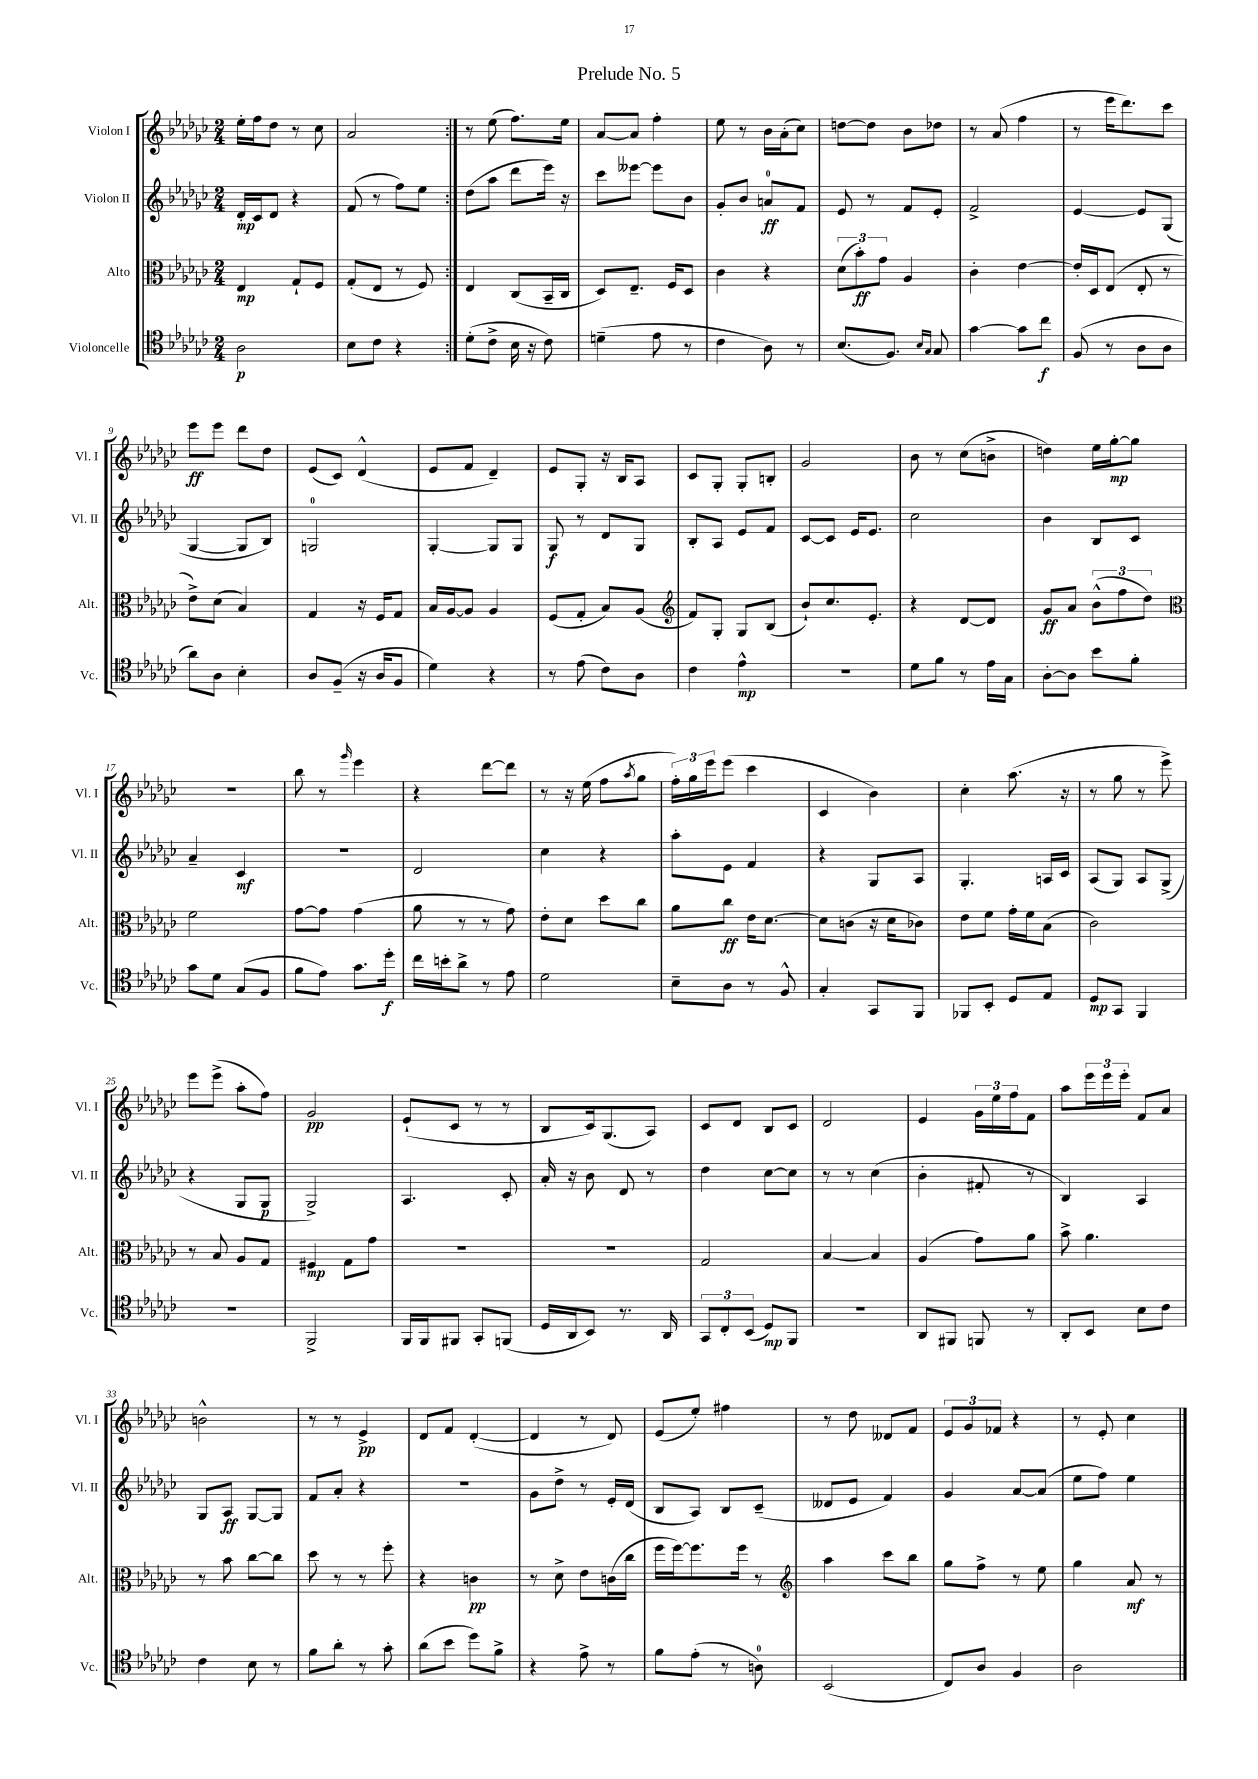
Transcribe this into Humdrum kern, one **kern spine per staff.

**kern	**dynam	**kern	**dynam	**kern	**dynam	**kern	**dynam
*part4	*part4	*part3	*part3	*part2	*part2	*part1	*part1
*staff4	*staff4	*staff3	*staff3	*staff2	*staff2	*staff1	*staff1
*I"Violoncelle	*	*I"Alto	*	*I"Violon II	*	*I"Violon I	*
*I'Vc.	*	*I'Alt.	*	*I'Vl. II	*	*I'Vl. I	*
*clefC4	*	*clefC3	*	*clefG2	*	*clefG2	*
*k[b-e-a-d-g-c-]	*	*k[b-e-a-d-g-c-]	*	*k[b-e-a-d-g-c-]	*	*k[b-e-a-d-g-c-]	*
*M2/4	*	*M2/4	*	*M2/4	*	*M2/4	*
=1	=1	=1	=1	=1	=1	=1	=1
2A-\	p	4E-/	mp	16d-'/LL	mp	16ee-'\LL	.
.	.	.	.	16c-/J	.	16ff\J	.
.	.	.	.	8d-/J	.	8dd-\J	.
.	.	8G-`/L	.	4r	.	8r	.
.	.	8F/J	.	.	.	8cc-\	.
=2	=2	=2	=2	=2	=2	=2	=2
8B-\L	.	(8G-'/L	.	(8f/	.	2a-/	.
8c-\J	.	8E-/J	.	8r	.	.	.
4r	.	8r	.	8ff\L)	.	.	.
.	.	8F/)	.	8ee-\J	.	.	.
=3:|!	=3:|!	=3:|!	=3:|!	=3:|!	=3:|!	=3:|!	=3:|!
(8d-'\L	.	4E-/	.	(8dd-\L	.	8r	.
8c-^\J	.	.	.	8aa-\J	.	(8ee-\	.
16B-\	.	(8C-/L	.	8ddd-\L	.	8.ff\L)	.
16r	.	.	.	.	.	.	.
8c-\)	.	16BB-~/L	.	16eee-\Jk)	.	.	.
.	.	16C-/JJ	.	16r	.	16ee-\Jk	.
=4	=4	=4	=4	=4	=4	=4	=4
(4dn~\	.	8D-/L)	.	8ccc-\L	.	[8a-/L	.
.	.	8.E-~/J	.	[8eee--X\J	.	8a-/J]	.
8e-\	.	.	.	8eee--\L]	.	4ff'\	.
.	.	16F/KL	.	.	.	.	.
8r	.	8D-/J	.	8b-\J	.	.	.
=5	=5	=5	=5	=5	=5	=5	=5
4c-\	.	4c-\	.	8g-'/L	.	8ee-\	.
.	.	.	.	8b-/J	.	8r	.
8A-\)	.	4r	.	8an/L	ff	16b-\LL	.
.	.	.	.	.	.	(16a-'\J	.
8r	.	.	.	8f/J	.	8cc-\J)	.
=6	=6	=6	=6	=6	=6	=6	=6
(8.B-/L	.	(12d-\L	.	8e-/	.	[8ddn\L	.
.	.	12b-'\)	ff	.	.	.	.
.	.	.	.	8r	.	8dd\J]	.
.	.	12g-\J	.	.	.	.	.
8.F/J)	.	.	.	.	.	.	.
.	.	4A-/	.	8f/L	.	8b-\L	.
16qqB-/LL	.	.	.	.	.	.	.
16qqG-/JJ	.	.	.	.	.	.	.
8G-/	.	.	.	8e-'/J	.	8dd-X\J	.
=7	=7	=7	=7	=7	=7	=7	=7
[4g-\	.	4c-'\	.	2f^/	.	8r	.
.	.	.	.	.	.	(8a-/	.
8g-\L]	.	[4e-\	.	.	.	4ff\	.
8cc-\J	f	.	.	.	.	.	.
=8	=8	=8	=8	=8	=8	=8	=8
(8F/	.	16e-'/LL]	.	[4e-/	.	8r	.
.	.	16D-/J	.	.	.	.	.
8r	.	(8E-/J	.	.	.	16eee-\KL	.
.	.	.	.	.	.	8.ddd-\)	.
8A-\L	.	8E-'/	.	8e-/L]	.	.	.
8A-\J	.	8r	.	(8G-/J	.	8ccc-\J	.
!!LO:LB:g=z
=9	=9	=9	=9	=9	=9	=9	=9
8a-\L)	.	8e-^\L)	.	[4G-/	.	8eee-\L	ff
8A-\J	.	(8d-\J	.	.	.	8eee-\J	.
4B-'\	.	4B-/)	.	8G-/L]	.	8ddd-\L	.
.	.	.	.	8B-/J)	.	8dd-\J	.
=10	=10	=10	=10	=10	=10	=10	=10
8A-/L	.	4G-/	.	2Gn/	.	(8e-/L	.
(8F~/J	.	.	.	.	.	8c-/J)	.
16r	.	16r	.	.	.	(4d-^^/	.
16A-/KL	.	16F/KL	.	.	.	.	.
8F/J	.	8G-/J	.	.	.	.	.
=11	=11	=11	=11	=11	=11	=11	=11
4d-\)	.	16B-/LL	.	[4G-'/	.	8e-/L	.
.	.	[16A-/J	.	.	.	.	.
.	.	8A-/J]	.	.	.	8f/J	.
4r	.	4A-/	.	8G-/L]	.	4d-~/)	.
.	.	.	.	8G-/J	.	.	.
=12	=12	=12	=12	=12	=12	=12	=12
8r	.	(8F/L	.	8G-/	f	8e-/L	.
(8e-\	.	8G-'/J	.	8r	.	8G-'/J	.
8c-\L)	.	8B-/L)	.	8d-/L	.	16r	.
.	.	.	.	.	.	16B-/KL	.
8A-\J	.	(8A-/J	.	8G-/J	.	8A-/J	.
=13	=13	=13	=13	=13	=13	=13	=13
*	*	*clefG2	*	*	*	*	*
4c-\	.	8f/L)	.	8B-'/L	.	8c-/L	.
.	.	8G-'/J	.	8A-/J	.	8G-'/J	.
4e-^^\	mp	8G-/L	.	8e-/L	.	8G-'/L	.
.	.	(8B-/J	.	8f/J	.	8Bn'/J	.
=14	=14	=14	=14	=14	=14	=14	=14
2r	.	8b-`/L)	.	[8c-/L	.	2g-/	.
.	.	8.cc-/	.	8c-/J]	.	.	.
.	.	.	.	16e-/KL	.	.	.
.	.	8.e-'/J	.	8.e-/J	.	.	.
=15	=15	=15	=15	=15	=15	=15	=15
8d-\L	.	4r	.	2cc-\	.	8b-\	.
8f\J	.	.	.	.	.	8r	.
8r	.	[8d-/L	.	.	.	(8cc-\L	.
16e-\LL	.	8d-/J]	.	.	.	8bn^\J	.
16G-\JJ	.	.	.	.	.	.	.
=16	=16	=16	=16	=16	=16	=16	=16
[8A-'\L	.	8g-/L	ff	4b-\	.	4ddn\)	.
8A-\J]	.	8a-/J	.	.	.	.	.
8b-\L	.	(12b-^^\L	.	8B-/L	.	16ee-\LL	.
.	.	.	.	.	.	[16gg-'\J	mp
.	.	12ff\	.	.	.	.	.
8f'\J	.	.	.	8c-/J	.	8gg-\J]	.
.	.	12dd-\J)	.	.	.	.	.
!!LO:LB:g=z
=17	=17	=17	=17	=17	=17	=17	=17
*	*	*clefC3	*	*	*	*	*
8g-\L	.	2f\	.	4a-~/	.	2r	.
8d-\J	.	.	.	.	.	.	.
(8G-/L	.	.	.	4c-/	mf	.	.
8F/J	.	.	.	.	.	.	.
=18	=18	=18	=18	=18	=18	=18	=18
8f\L	.	[8g-\L	.	2r	.	8bb-\	.
8e-\J)	.	8g-\J]	.	.	.	8r	.
.	.	.	.	.	.	16qqggg-/	.
8.g-\L	.	(4g-\	.	.	.	4eee-\	.
16dd-'\Jk	f	.	.	.	.	.	.
=19	=19	=19	=19	=19	=19	=19	=19
16cc-\LL	.	8a-\	.	2d-/	.	4r	.
16bn'\J	.	.	.	.	.	.	.
8a-^\J	.	8r	.	.	.	.	.
8r	.	8r	.	.	.	[8ddd-\L	.
8e-\	.	8g-\)	.	.	.	8ddd-\J]	.
=20	=20	=20	=20	=20	=20	=20	=20
2d-\	.	8e-'\L	.	4cc-\	.	8r	.
.	.	8d-\J	.	.	.	16r	.
.	.	.	.	.	.	(16ee-\	.
.	.	8dd-\L	.	4r	.	8ff\L	.
.	.	.	.	.	.	8qaa-/	.
.	.	8cc-\J	.	.	.	8gg-\J	.
=21	=21	=21	=21	=21	=21	=21	=21
8B-~\L	.	8a-\L	.	8aa-'\L	.	24ff'\LL)	.
.	.	.	.	.	.	24gg-\	.
.	.	.	.	.	.	24eee-\J	.
8A-\J	.	8cc-\J	ff	8e-\J	.	(8eee-\J	.
8r	.	16e-\KL	.	4f/	.	4ccc-\	.
.	.	[8.d-\J	.	.	.	.	.
8F^^/	.	.	.	.	.	.	.
=22	=22	=22	=22	=22	=22	=22	=22
4G-'/	.	8d-\L]	.	4r	.	4c-/	.
.	.	(8cn\J	.	.	.	.	.
8GG-/L	.	16r	.	8G-/L	.	4b-\)	.
.	.	16d-\KL	.	.	.	.	.
8FF/J	.	8c-X\J)	.	8A-/J	.	.	.
=23	=23	=23	=23	=23	=23	=23	=23
8FF-X/L	.	8e-\L	.	4.G-'/	.	4cc-'\	.
8BB-'/J	.	8f\J	.	.	.	.	.
8D-/L	.	16g-'\LL	.	.	.	(8.aa-\	.
.	.	16f\J	.	.	.	.	.
8E-/J	.	(8B-\J	.	16An/LL	.	.	.
.	.	.	.	16c-/JJ	.	16r	.
=24	=24	=24	=24	=24	=24	=24	=24
8D-/L	mp	2c-\)	.	(8A-/L	.	8r	.
8GG-/J	.	.	.	8G-/J)	.	8gg-\	.
4FF/	.	.	.	8A-/L	.	8r	.
.	.	.	.	(8G-^/J	.	8eee-^\)	.
!!LO:LB:g=z
=25	=25	=25	=25	=25	=25	=25	=25
2r	.	8r	.	4r	.	8eee-\L	.
.	.	8B-/	.	.	.	(8eee-^\J	.
.	.	8A-/L	.	8G-/L	.	8aa-'\L	.
.	.	8G-/J	.	8G-/J	p	8ff\J)	.
=26	=26	=26	=26	=26	=26	=26	=26
2FF^/	.	4F#X/	mp	2G-^/)	.	2g-/	pp
.	.	8G-\L	.	.	.	.	.
.	.	8g-\J	.	.	.	.	.
=27	=27	=27	=27	=27	=27	=27	=27
16FF/LL	.	2r	.	4.A-/	.	(8e-`/L	.
16FF/J	.	.	.	.	.	.	.
8FF#X/J	.	.	.	.	.	8c-/J	.
8GG-'/L	.	.	.	.	.	8r	.
(8FFn/J	.	.	.	8c-'/	.	8r	.
=28	=28	=28	=28	=28	=28	=28	=28
16D-/LL	.	2r	.	16a-'/	.	8B-/L	.
16AA-/J	.	.	.	16r	.	.	.
8BB-/J)	.	.	.	8b-\	.	16c-/k)	.
.	.	.	.	.	.	(8.G-/	.
8.r	.	.	.	8d-/	.	.	.
.	.	.	.	8r	.	8A-/J)	.
16AA-/	.	.	.	.	.	.	.
=29	=29	=29	=29	=29	=29	=29	=29
12GG-/L	.	2G-/	.	4dd-\	.	8c-/L	.
12C-'/	.	.	.	.	.	.	.
.	.	.	.	.	.	8d-/J	.
(12BB-/J	.	.	.	.	.	.	.
8D-/L)	mp	.	.	[8cc-\L	.	8B-/L	.
8FF/J	.	.	.	8cc-\J]	.	8c-/J	.
=30	=30	=30	=30	=30	=30	=30	=30
2r	.	[4B-/	.	8r	.	2d-/	.
.	.	.	.	8r	.	.	.
.	.	4B-/]	.	(4cc-\	.	.	.
=31	=31	=31	=31	=31	=31	=31	=31
8AA-/L	.	(4A-/	.	4b-'\	.	4e-/	.
8FF#X/J	.	.	.	.	.	.	.
8FFn/	.	8g-\L)	.	8f#X'/	.	24g-\LL	.
.	.	.	.	.	.	24ee-\	.
.	.	.	.	.	.	24ff\J	.
8r	.	8a-\J	.	8r	.	8f\J	.
=32	=32	=32	=32	=32	=32	=32	=32
8AA-'/L	.	8b-^\	.	4B-/)	.	8aa-\L	.
8BB-/J	.	4.a-\	.	.	.	24eee-\L	.
.	.	.	.	.	.	24eee-\	.
.	.	.	.	.	.	24eee-'\JJ	.
8B-\L	.	.	.	4A-/	.	8f/L	.
8c-\J	.	.	.	.	.	8a-/J	.
!!LO:LB:g=z
=33	=33	=33	=33	=33	=33	=33	=33
4c-\	.	8r	.	8G-/L	.	2bn^^\	.
.	.	8b-\	.	8A-/J	ff	.	.
8B-\	.	[8cc-\L	.	[8G-/L	.	.	.
8r	.	8cc-\J]	.	8G-/J]	.	.	.
=34	=34	=34	=34	=34	=34	=34	=34
8f\L	.	8dd-\	.	8f/L	.	8r	.
8a-'\J	.	8r	.	8a-'/J	.	8r	.
8r	.	8r	.	4r	.	4e-^/	pp
8g-'\	.	8ff'\	.	.	.	.	.
=35	=35	=35	=35	=35	=35	=35	=35
(8a-\L	.	4r	.	2r	.	8d-/L	.
8b-\J	.	.	.	.	.	8f/J	.
8dd-\L)	.	4cn\	pp	.	.	([4d-'/	.
8f^\J	.	.	.	.	.	.	.
=36	=36	=36	=36	=36	=36	=36	=36
4r	.	8r	.	8g-\L	.	4d-/]	.
.	.	8d-^\	.	8dd-^\J	.	.	.
8e-^\	.	8e-\L	.	8r	.	8r	.
8r	.	(16cn\L	.	16e-'/LL	.	8d-/)	.
.	.	16cc-\JJ	.	(16d-/JJ	.	.	.
=37	=37	=37	=37	=37	=37	=37	=37
8f\L	.	16ff\LL	.	8B-/L	.	(8e-/L	.
.	.	[16ff\J)	.	.	.	.	.
(8e-'\J	.	8.ff\]	.	8A-/J)	.	8ee-'/J)	.
8r	.	.	.	8B-/L	.	4ff#X\	.
.	.	16ff\Jk	.	.	.	.	.
8An\)	.	8r	.	(8c-~/J	.	.	.
=38	=38	=38	=38	=38	=38	=38	=38
*	*	*clefG2	*	*	*	*	*
(2BB-/	.	4aa-\	.	8d--X/L	.	8r	.
.	.	.	.	8e-/J	.	8dd-\	.
.	.	8ccc-\L	.	4f/)	.	8d--X/L	.
.	.	8bb-\J	.	.	.	8f/J	.
=39	=39	=39	=39	=39	=39	=39	=39
8C-/L)	.	8gg-\L	.	4g-/	.	12e-/L	.
.	.	.	.	.	.	12g-/	.
8A-/J	.	8ff^\J	.	.	.	.	.
.	.	.	.	.	.	12f-X/J	.
4F/	.	8r	.	[8a-/L	.	4r	.
.	.	8ee-\	.	(8a-/J]	.	.	.
=40	=40	=40	=40	=40	=40	=40	=40
2A-\	.	4gg-\	.	8ee-\L	.	8r	.
.	.	.	.	8ff\J)	.	8e-'/	.
.	.	8a-/	mf	4ee-\	.	4cc-\	.
.	.	8r	.	.	.	.	.
==	==	==	==	==	==	==	==
*-	*-	*-	*-	*-	*-	*-	*-
